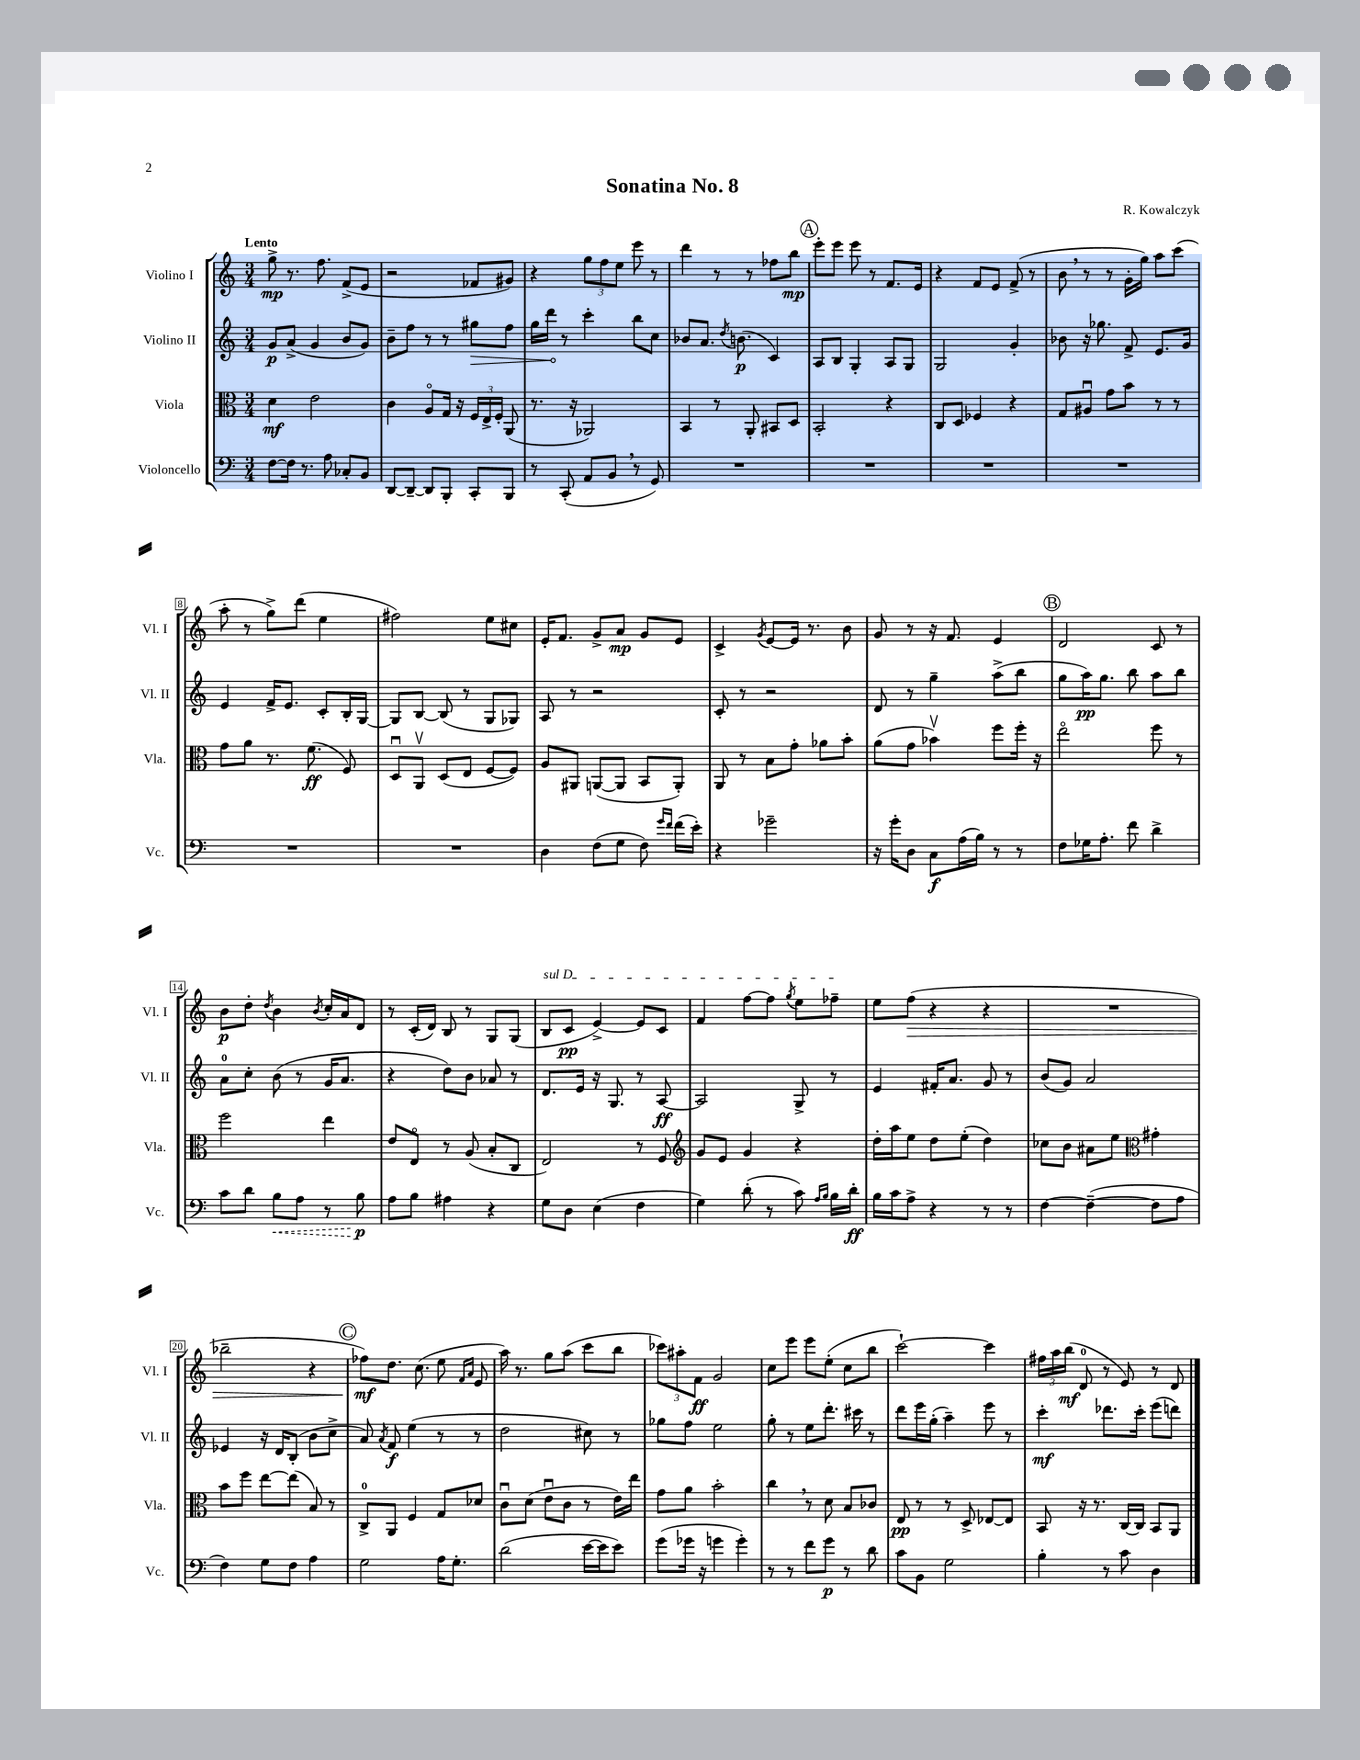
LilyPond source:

\header { title = "Sonatina No. 8" composer = "R. Kowalczyk" }
<<
\new StaffGroup <<
\new Staff = "s0" \with { instrumentName = "Violino I" shortInstrumentName = "Vl. I" } {
    \clef treble \key c \major \numericTimeSignature \time 3/4 \tempo "Lento"
    \autoBeamOff g''8->\mp r8. f''8. f'8[->( e'8] |
    r2 fes'8[ gis'8]) |
    r4 \tuplet 3/2 { g''8[ f''8 e''8] } e'''8 r8 |
    d'''4 r8 r8 fes''8[ b''8]\mp |
    \mark \markup { \circle "A" } e'''8[-. e'''8] e'''8 r8 f'8.[ e'16] |
    r4 f'8[ e'8] f'8->( r8 |
    b'8 \breathe r8 r8 g'16[-. g''16]) a''8[ c'''8]( |
    a''8-. r8 g''8[->) d'''8]( e''4 |
    fis''2) e''8[ cis''8] |
    e'16[-. f'8.] g'8[-> a'8]\mp g'8[ e'8] |
    c'4-> \acciaccatura { g'8 } e'8[~ e'16] r8. b'8 |
    g'8 r8 r16 f'8. e'4 |
    \mark \markup { \circle "B" } d'2 c'8 r8 |
    b'8[\p d''8]-. \acciaccatura { d''8 } b'4 \acciaccatura { b'8 } c''16[-. a'16 d'8] |
    r8 c'16[-.( d'16]) b8 r8 g8[ g8]( |
    \once \override TextSpanner.bound-details.left.text = \markup { \italic "sul D" } b8[\startTextSpan c'8]\pp e'4~->) e'8[ c'8] |
    f'4 f''8[~ f''8] \acciaccatura { g''8 } e''8[ fes''8]--\stopTextSpan |
    e''8[ f''8]\>( r4 r4 |
    R2. |
    bes''2-- r4 |
    \mark \markup { \circle "C" } fes''8[\mf\!) d''8.] c''8.( e''8 \grace { f'16[ a'16] } e'8 |
    a''16) r8. g''8[ a''8]( c'''8[ b''8] |
    \tuplet 3/2 { ces'''8[) ais''8-. f'8]\ff } g'2 |
    c''8[ e'''8] e'''8[ e''8]-.( c''8[ b''8] |
    c'''2~-!) c'''4 |
    \tuplet 3/2 { fis''16[ a''16 b''16]\mf( } d'8-0 r8 e'8) r8 d'8 \bar "|." |
}
\new Staff = "s1" \with { instrumentName = "Violino II" shortInstrumentName = "Vl. II" } {
    \clef treble \key c \major \numericTimeSignature \time 3/4
    \autoBeamOff g'8[\p a'8]->( g'4 b'8[ g'8]) |
    b'8[-- f''8] r8 r8 \once \override Hairpin.circled-tip = ##t gis''8[\> f''8] |
    g''16[ d'''16]\! r8 c'''4-. b''8[ c''8] |
    bes'8[ a'8.] \acciaccatura { d''8 } b'8.\p( c'4) |
    \mark \markup { \circle "A" } a8[ b8] g4-. a8[ g8] |
    g2 g'4-. |
    bes'8 r16 ges''8. f'8-> e'8.[ g'16] |
    e'4 f'16[-> e'8.] c'8[-. b16-. g16]~ |
    g8[ b8]~ b8( r8 g8[ ges8]) |
    a8 r8 r2 |
    c'8-. r8 r2 |
    d'8 r8 g''4-- a''8[->( b''8] |
    \mark \markup { \circle "B" } g''8[ a''16\pp) g''8.] b''8 a''8[ b''8] |
    a'8[-0 c''8]-. b'8( r8 g'16[ a'8.] |
    r4 d''8[) b'8] aes'8 r8 |
    d'8.[ e'16] r16 g8. r8 a8~\ff |
    a2 g8-> r8 |
    e'4 fis'16[-. a'8.] g'8 r8 |
    b'8[( g'8]) a'2 |
    ees'4 r16 d'16[ b8]-.( b'8[ c''8]-> |
    \mark \markup { \circle "C" } a'8) \acciaccatura { a'8 } f'8\f e''4( r8 r8 |
    d''2 cis''8) r8 |
    ges''8[ f''8] e''2 |
    g''8-. r8 e''8[ d'''8.]-. cis'''16 r8 |
    d'''8[ e'''16 g''16]-.( a''4--) e'''8 r8 |
    c'''4-.\mf des'''8.[ c'''16]-. e'''8[( d'''8]) \bar "|." |
}
\new Staff = "s2" \with { instrumentName = "Viola" shortInstrumentName = "Vla." } {
    \clef alto \key c \major \numericTimeSignature \time 3/4
    \autoBeamOff d'4\mf e'2 |
    c'4 a8[\flageolet g16] r16 \tuplet 3/2 { f16[ e16-> f16]-. } a,8( |
    r8. r16 aes,2) |
    b,4 r8 a,8-. bis,8[ d8] |
    \mark \markup { \circle "A" } b,2-. r4 |
    c8[ d8] fes4 r4 |
    g8[ ais8]\downbow g'8[ b'8] r8 r8 |
    g'8[ a'8] r8. f'8.\ff( f8) |
    d8[\downbow a,8]\upbow d8[( e8] f8[~ f8]) |
    a8[ ais,8] a,8[~( a,8] b,8[ a,8]-.) |
    a,8 r8 b8[ g'8]-. aes'8[ b'8]-. |
    a'8[( g'8] bes'4\upbow) f''8[ f''16]-. r16 |
    \mark \markup { \circle "B" } e''2\flageolet f''8 r8 |
    f''2 e''4 |
    e'8[ e8]\flageolet r8 a8( b8[-. c8] |
    e2) r8 f8 |
    \clef treble g'8[ e'8] g'4 r4 |
    d''16[-. a''16 e''8] d''8[ e''8]-.( d''4) |
    ces''8[ b'8] ais'8[ e''8] \clef alto gis'4-. |
    b'8[ f''8] e''8[~ e''8]( b8) r8 |
    \mark \markup { \circle "C" } c8[-0-> a,8] f4 g8[ des'8] |
    c'8[\downbow d'8]( e'8[\downbow c'8] r8 e'16[) e''16] |
    g'8[ a'8] b'2-. |
    c''4 \breathe r8 d'8 b8[ ces'8] |
    e8\pp r8 r8 d8-> ees8[~ ees8] |
    b,8 r16 r8. c16[~ c16] b,8[ a,8] \bar "|." |
}
\new Staff = "s3" \with { instrumentName = "Violoncello" shortInstrumentName = "Vc." } {
    \clef bass \key c \major \numericTimeSignature \time 3/4
    \autoBeamOff f8[~ f16] r8. a8 ces8[-. b,8] |
    d,8[~ d,8]~-- d,8[ b,,8]-. c,8[-. b,,8] |
    r8 c,8-.( a,8[ b,8] \breathe r8 g,8) |
    R2. |
    \mark \markup { \circle "A" } R2. |
    R2. |
    R2. |
    R2. |
    R2. |
    d4 f8[( g8] f8) \grace { g'16[ f'16] } f'16[( e'16]-.) |
    r4 ges'2-- |
    r16 g'16[-. d8] c8[\f a16( b16]) r8 r8 |
    \mark \markup { \circle "B" } f8[ ges16 a8.]-. f'8 d'4-> |
    c'8[ d'8] \once \override Hairpin.style = #'dashed-line b8[\< a8] r8 b8\p\! |
    a8[ b8] ais4 r4 |
    g8[ d8] e4( f4 |
    g4) d'8-.( r8 c'8) \grace { a16[ b16] } b16[ d'16]-.\ff |
    b16[ c'16 a8]-> r4 r8 r8 |
    f4~ f4~--( f8[ a8] |
    f4) g8[ f8] a4 |
    \mark \markup { \circle "C" } g2 a16[ g8.]-. |
    d'2( e'16[~ e'16 e'8]) |
    g'8[( ges'16] r16 g'4 g'4-.) |
    r8 r8 f'8[ g'8]\p r8 d'8 |
    c'8[ b,8] g2 |
    b4-. r8 c'8 d4 \bar "|." |
}
>>
>>
\layout { \context { \Score \override BarNumber.stencil = #(make-stencil-boxer 0.1 0.3 ly:text-interface::print) } }
